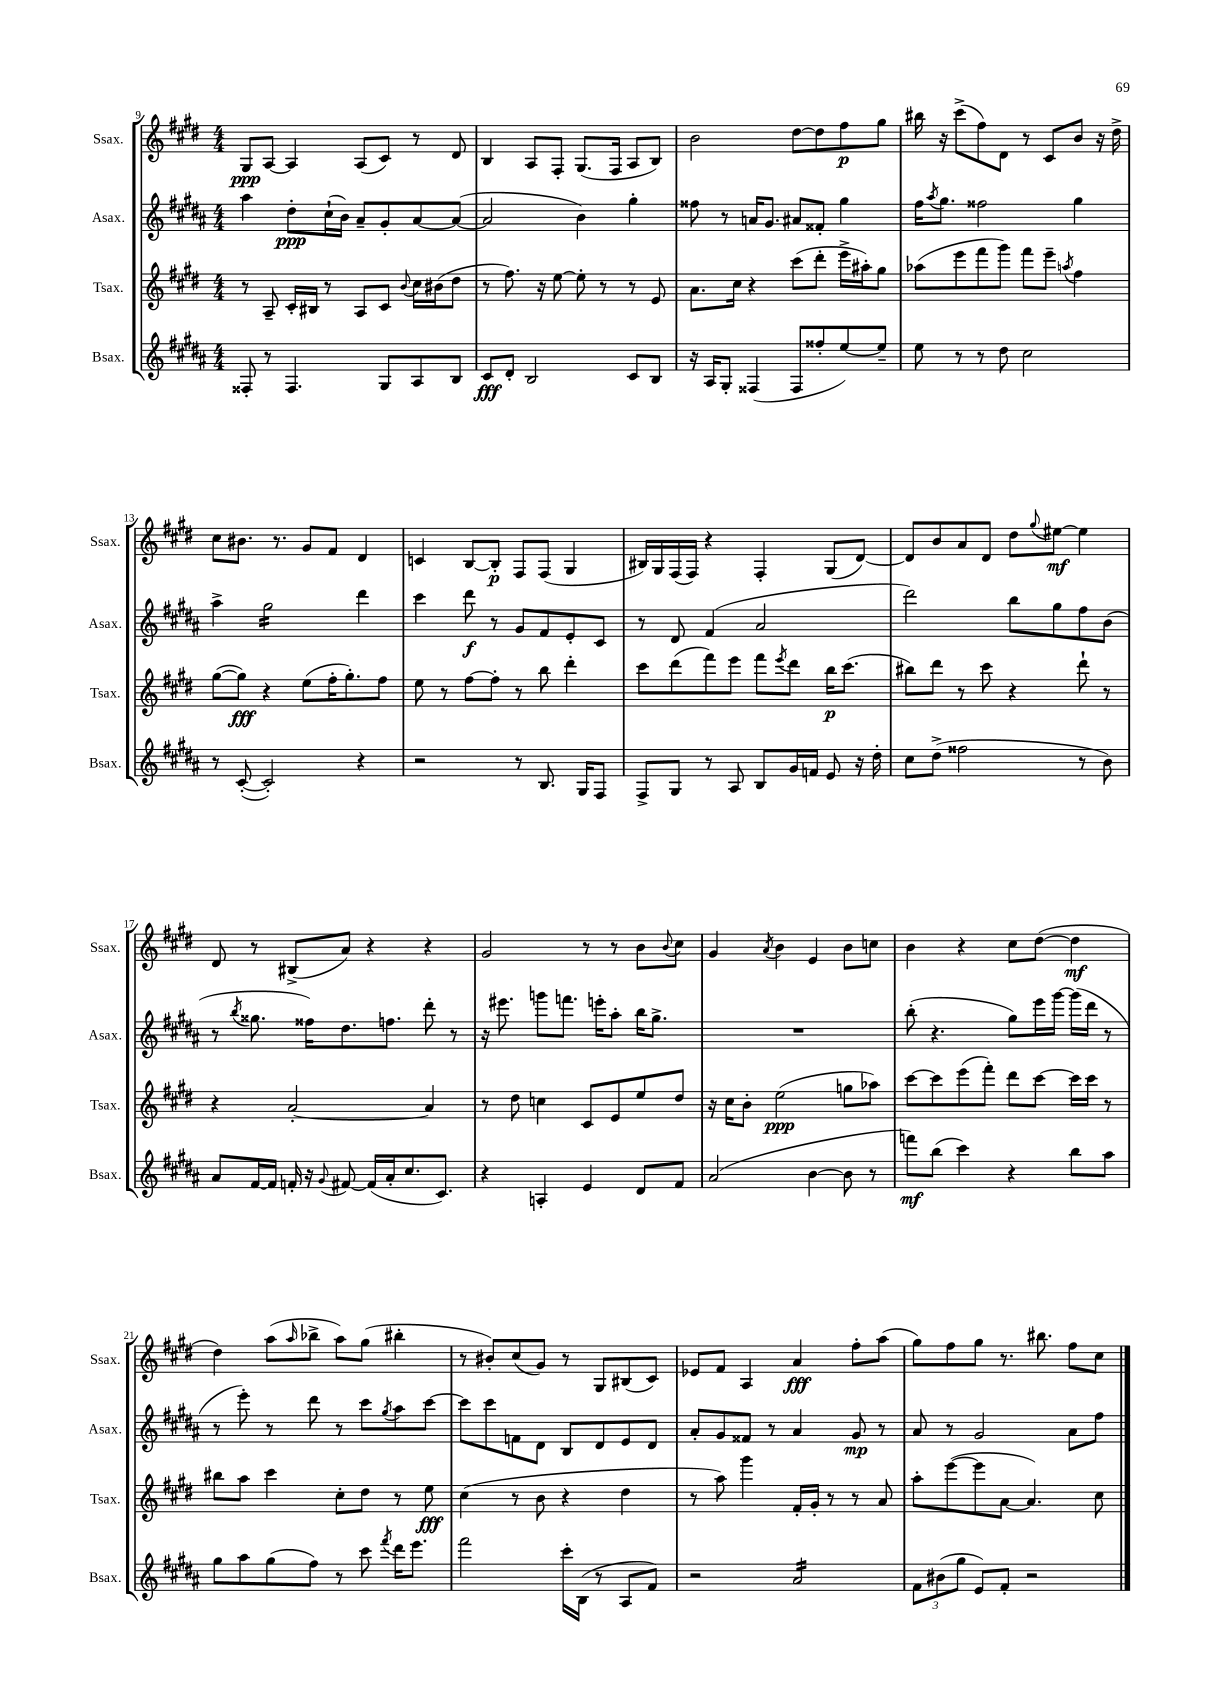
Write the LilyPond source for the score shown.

<<
\new StaffGroup <<
\new Staff = "s0" \with { instrumentName = "Ssax." shortInstrumentName = "Ssax." } {
    \clef treble \key e \major \numericTimeSignature \time 4/4
    gis8\ppp a8~ a4 a8( cis'8) r8 dis'8 |
    b4 a8 fis8-. gis8.( fis16 a8 b8) |
    b'2 dis''8~ dis''8 fis''8\p gis''8 |
    bis''16 r16 cis'''8->( fis''8) dis'8 r8 cis'8 b'8 r16 dis''16-> |
    cis''8 bis'8. r8. gis'8 fis'8 dis'4 |
    c'4 b8~ b8-.\p fis8 fis8( gis4 |
    bis16) gis16 fis16( fis16) r4 fis4-. gis8( dis'8~) |
    dis'8 b'8 a'8 dis'8 dis''8 \appoggiatura { gis''8 } eis''8~\mf eis''4 |
    dis'8 r8 bis8->( a'8) r4 r4 |
    gis'2 r8 r8 b'8 \appoggiatura { b'8 } cis''8 |
    gis'4 \acciaccatura { a'8 } b'4 e'4 b'8 c''8 |
    b'4 r4 cis''8 dis''8~( dis''4\mf |
    dis''4) a''8( \grace { a''16 } bes''8-> a''8) gis''8( bis''4-. |
    r8 bis'8-.) cis''8( gis'8) r8 gis8 bis8( cis'8) |
    ees'8 fis'8 a4 a'4\fff fis''8-. a''8( |
    gis''8) fis''8 gis''8 r8. bis''8. fis''8 cis''8 \bar "|." |
}
\new Staff = "s1" \with { instrumentName = "Asax." shortInstrumentName = "Asax." } {
    \clef treble \key b \major \numericTimeSignature \time 4/4
    ais''4 dis''8-.\ppp cis''16-!( b'16) ais'8-- gis'8-. ais'8~ ais'8~( |
    ais'2 b'4) gis''4-. |
    fisis''8 r8 a'16 gis'8. ais'8 fisis'8-. gis''4 |
    fis''16 \acciaccatura { ais''8 } gis''8. fisis''2 gis''4 |
    ais''4-> gis''2:16 dis'''4 |
    cis'''4 dis'''8\f r8 gis'8 fis'8 e'8-. cis'8 |
    r8 dis'8 fis'4( ais'2 |
    dis'''2) b''8 gis''8 fis''8 b'8( |
    r8 \acciaccatura { b''8 } gisis''8. fisis''16) dis''8. f''8. dis'''8-. r8 |
    r16 eis'''8. g'''8 f'''8. e'''16-. ais''8-. b''16 gis''8.-> |
    R1 |
    b''8-.( r4. gis''8) e'''16 gis'''16~ gis'''16( dis'''16 r8 |
    r8 e'''8-.) r8 dis'''8 r8 cis'''8 \acciaccatura { gis''8 } ais''8 cis'''8~ |
    cis'''8 cis'''8 f'8 dis'8 b8 dis'8 e'8 dis'8 |
    ais'8-. gis'8 fisis'8 r8 ais'4 gis'8\mp r8 |
    ais'8 r8 gis'2 ais'8 fis''8 \bar "|." |
}
\new Staff = "s2" \with { instrumentName = "Tsax." shortInstrumentName = "Tsax." } {
    \clef treble \key e \major \numericTimeSignature \time 4/4
    r8 a8-- cis'16-. bis16 r8 a8 cis'8 \appoggiatura { b'8 } cis''16 bis'16( dis''8 |
    r8 fis''8.) r16 e''8~ e''8-. r8 r8 e'8 |
    a'8. cis''16 r4 cis'''8( dis'''8-. e'''16-> ais''16-.) gis''8 |
    aes''8( e'''8 fis'''8 gis'''8) fis'''8 e'''8-- \acciaccatura { a''8 } fis''4 |
    gis''8~( gis''8\fff) r4 e''8( fis''16-. gis''8.-.) fis''8 |
    e''8 r8 fis''8~ fis''8-. r8 b''8 dis'''4-. |
    cis'''8 dis'''8( fis'''8) e'''8 fis'''8 \acciaccatura { e'''8 } dis'''8 b''16\p cis'''8.( |
    bis''8) dis'''8 r8 cis'''8 r4 dis'''8-! r8 |
    r4 a'2~-. a'4 |
    r8 dis''8 c''4 cis'8 e'8 e''8 dis''8 |
    r16 cis''16 b'8-. e''2\ppp( g''8 aes''8) |
    cis'''8~ cis'''8 e'''8( fis'''8-.) dis'''8 cis'''8~ cis'''16 cis'''16 r8 |
    bis''8 a''8 cis'''4 cis''8-. dis''8 r8 e''8\fff |
    cis''4( r8 b'8 r4 dis''4 |
    r8 a''8) gis'''4 fis'16-. gis'16-. r8 r8 a'8 |
    a''8-. e'''8~( e'''8 a'8~ a'4.) cis''8 \bar "|." |
}
\new Staff = "s3" \with { instrumentName = "Bsax." shortInstrumentName = "Bsax." } {
    \clef treble \key b \major \numericTimeSignature \time 4/4
    fisis8-. r8 fisis4. gis8 ais8 b8 |
    cis'8\fff dis'8-. b2 cis'8 b8 |
    r16 ais16 gis8-. fisis4( fisis8 fisis''8-. e''8~) e''8-- |
    e''8 r8 r8 dis''8 cis''2 |
    r8 cis'8~-.( cis'2-.) r4 |
    r2 r8 b8. gis16 fis8 |
    fis8-> gis8 r8 ais8 b8 gis'16 f'16 e'8 r16 dis''16-. |
    cis''8 dis''8->( fisis''2 r8 b'8) |
    ais'8 fis'16~ fis'16 f'16-. r16 \appoggiatura { gis'8 } fis'8~ fis'16( ais'16-. cis''8. cis'8.) |
    r4 a4-. e'4 dis'8 fis'8 |
    ais'2( b'4~ b'8 r8 |
    f'''8\mf) b''8( cis'''4) r4 b''8 ais''8 |
    gis''8 ais''8 gis''8( fis''8) r8 cis'''8 \acciaccatura { fis'''8 } dis'''16 e'''8. |
    fis'''2 cis'''16-. b16( r8 ais8 fis'8) |
    r2 ais'2:16 |
    \tuplet 3/2 { fis'8 bis'8( gis''8 } e'8) fis'8-. r2 \bar "|." |
}
>>
>>
\layout { \context { \Score currentBarNumber = #9 } }
